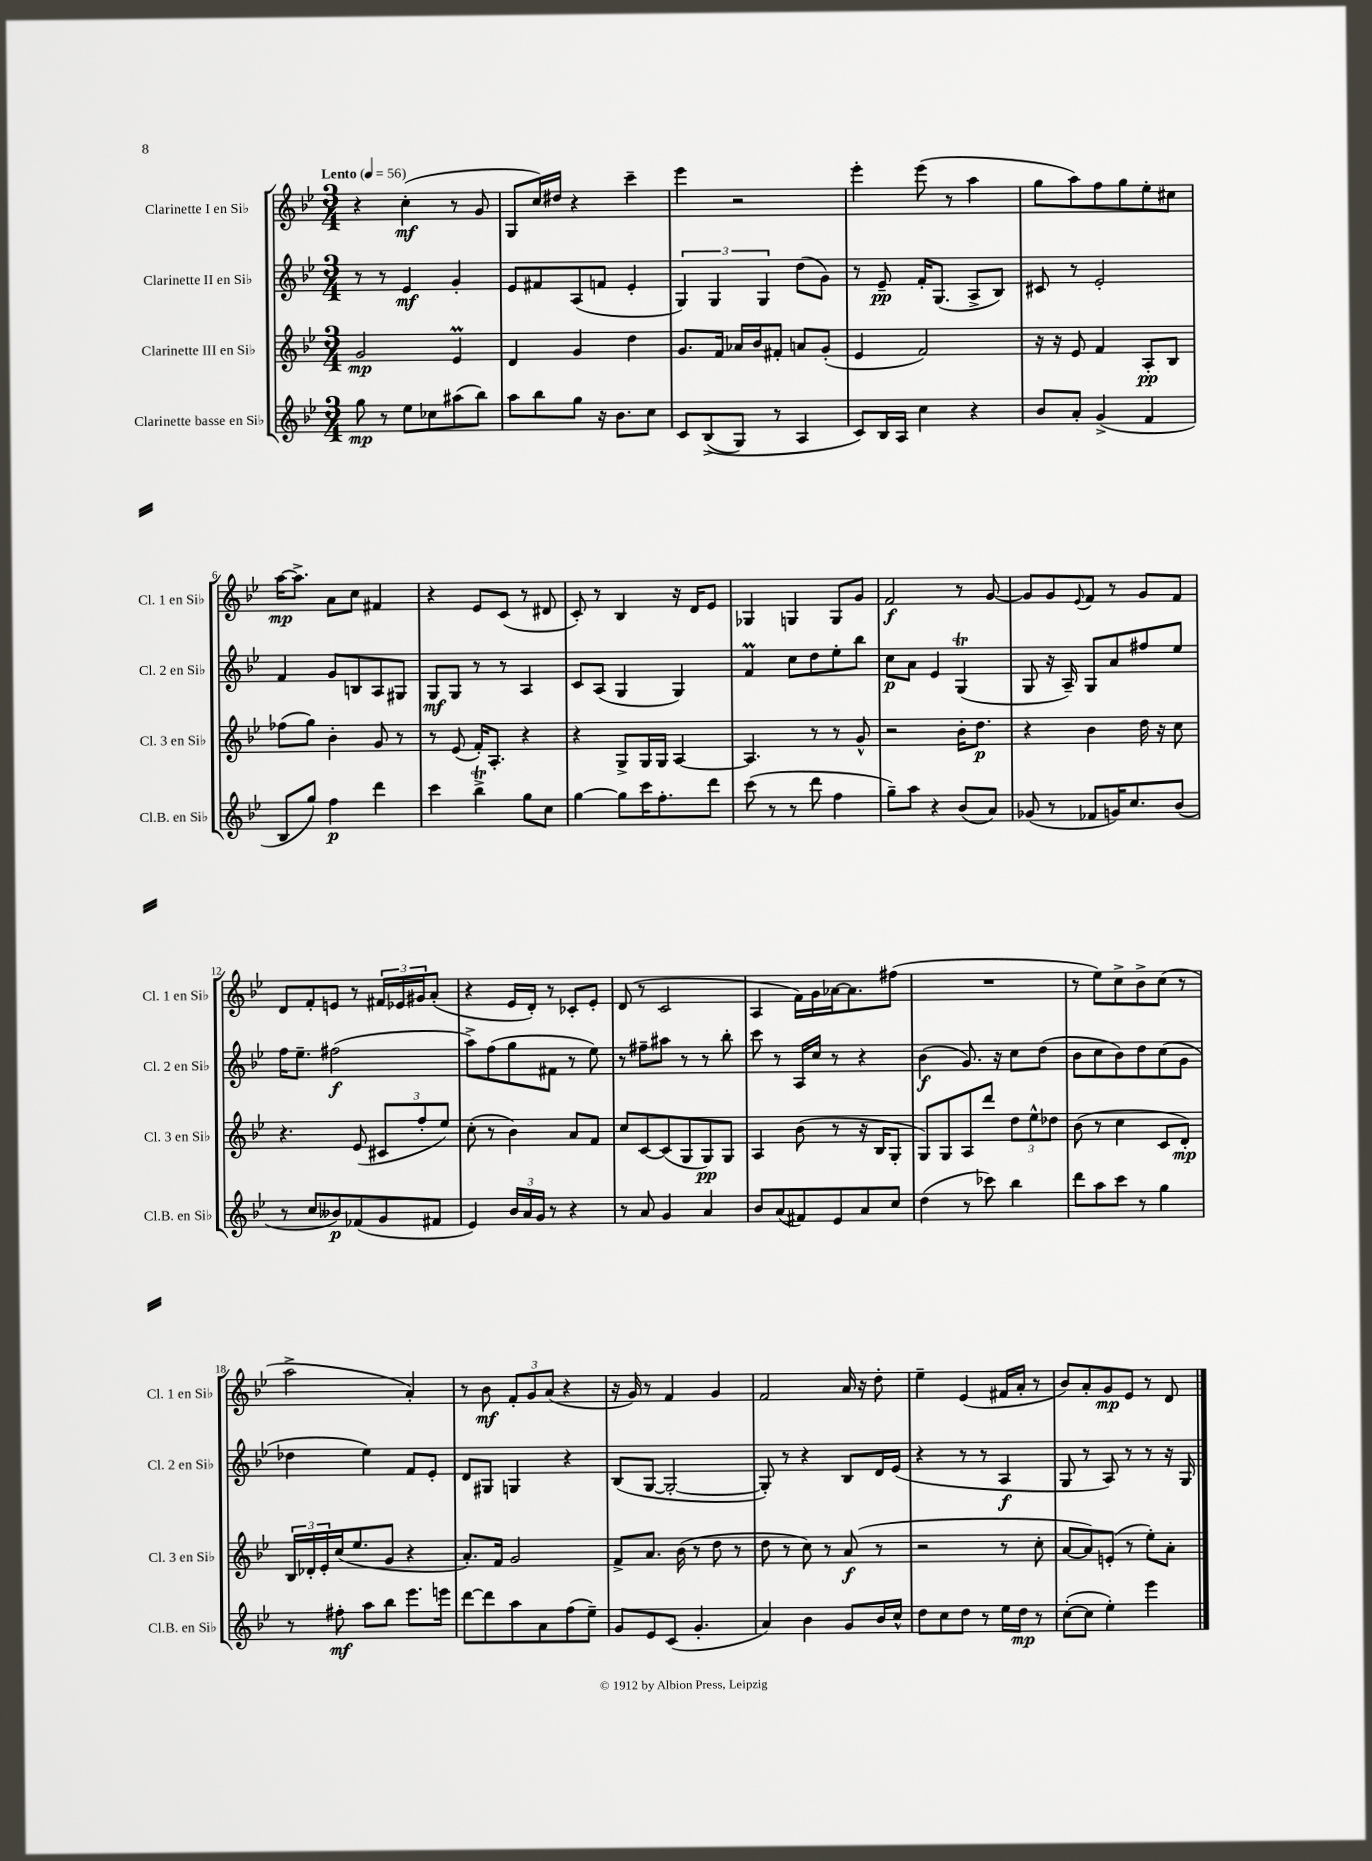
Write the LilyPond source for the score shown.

<<
\new StaffGroup <<
\new Staff = "s0" \with { instrumentName = "Clarinette I en Sib" shortInstrumentName = "Cl. 1 en Sib" } {
    \clef treble \key bes \major \numericTimeSignature \time 3/4 \tempo "Lento" 4 = 56
    r4 c''4-.\mf( r8 g'8 |
    g8 c''16) dis''16 r4 c'''4-- |
    ees'''4 r2 |
    ees'''4-. ees'''8( r8 a''4 |
    g''8 a''8) f''8 g''8 ees''8-. cis''8 |
    a''16~\mp a''8.-> a'8 c''8 fis'4 |
    r4 ees'8 c'8( r8 dis'8 |
    c'8-.) r8 bes4 r16 d'16 ees'8 |
    ges4 g4 g8 g'8 |
    f'2\f r8 g'8~ |
    g'8 g'8 \appoggiatura { ees'8 } f'8 r8 g'8 f'8 |
    d'8 f'8-. e'8 r8 \tuplet 3/2 { fis'16 ees'16 gis'16 } a'8-.( |
    r4 ees'16 d'16-.) r8 ces'8-. ees'8-. |
    d'8( r8 c'2 |
    a4 f'16) g'16 aes'16~ aes'8. fis''8( |
    R2. |
    r8 ees''8) c''8-> bes'8-> c''8( r8 |
    a''2-> a'4-.) |
    r8 bes'8\mf \tuplet 3/2 { f'8-. g'8 a'8( } r4 |
    r16 g'16) r8 f'4 g'4 |
    f'2 a'16 r16 d''8-. |
    ees''4-- ees'4( fis'16 a'16-. r8 |
    bes'8) a'8-. g'8\mp ees'8 r8 d'8 \bar "|." |
}
\new Staff = "s1" \with { instrumentName = "Clarinette II en Sib" shortInstrumentName = "Cl. 2 en Sib" } {
    \clef treble \key bes \major \numericTimeSignature \time 3/4
    r8 r8 ees'4\mf g'4-. |
    ees'8 fis'8 a8( f'8 ees'4-. |
    \tuplet 3/2 { g4) g4 g4 } d''8( g'8) |
    r8 ees'8--\pp f'16-. g8.( a8-> bes8) |
    cis'8 r8 ees'2-. |
    f'4 g'8 b8 a8 gis8 |
    g8\mf g8 r8 r8 a4 |
    c'8 a8( g4 g4) |
    f'4\prall c''8 d''8 ees''8-. bes''8 |
    c''8\p a'8 ees'4 g4\trill( |
    g8 r16 a16--) g8 a'8 fis''8 ees''8 |
    f''16 ees''8.-- fis''2\f( |
    a''8->) f''8( g''8 fis'8 r8 ees''8) |
    r8 fis''8-- ais''8 r8 r8 bes''8-. |
    c'''8 r8 a16 c''16 r8 r4 |
    bes'4\f( g'8.) r16 c''8 d''8( |
    bes'8 c''8 bes'8) d''8 c''8( g'8 |
    des''4 ees''4) f'8 ees'8-. |
    d'8 gis8 g4 r4 |
    bes8( g8~ g2~-. |
    g8-.) r8 r4 bes8 d'16 ees'16( |
    r4 r8 r8 a4\f |
    g8 r8 a8) r8 r8 r16 g16 \bar "|." |
}
\new Staff = "s2" \with { instrumentName = "Clarinette III en Sib" shortInstrumentName = "Cl. 3 en Sib" } {
    \clef treble \key bes \major \numericTimeSignature \time 3/4
    g'2\mp ees'4\prall |
    d'4 g'4 d''4 |
    g'8. f'16 aes'16 bes'16 fis'8-. a'8 g'8-.( |
    ees'4 f'2) |
    r16 r16 ees'8 f'4 a8-.\pp bes8 |
    fes''8( g''8) bes'4-. g'8 r8 |
    r8 ees'8( f'16-.) a8.-. r4 |
    r4 g8-> g16 g16 a4~ |
    a4. r8 r8 g'8-^ |
    r2 bes'16-. d''8.\p |
    r4 bes'4 d''16 r16 c''8 |
    r4. ees'8( \tuplet 3/2 { cis'8 f''8-. ees''8) } |
    c''8-.( r8 bes'4) a'8 f'8 |
    c''8 c'8~ c'8( g8 g8\pp) g8 |
    a4 bes'8( r8 r16 bes16 g8-. |
    g8) g8 a8 d'''8 \tuplet 3/2 { d''8 ees''8-^ des''8 } |
    bes'8( r8 c''4 c'8 d'8-.\mp) |
    \tuplet 3/2 { bes16 des'16-. ees'16-. } c''16( ees''8. g'8 r4 |
    a'8.-.) f'16 g'2 |
    f'8-> a'8. bes'16( r8 d''8 r8 |
    d''8 r8 c''8) r8 a'8\f( r8 |
    r2 r8 c''8-. |
    a'8~ a'8) e'8-.( r8 ees''8-.) a'8-. \bar "|." |
}
\new Staff = "s3" \with { instrumentName = "Clarinette basse en Sib" shortInstrumentName = "Cl.B. en Sib" } {
    \clef treble \key bes \major \numericTimeSignature \time 3/4
    g''8\mp r8 ees''8 ces''8 ais''8( bes''8) |
    a''8 bes''8 g''8 r16 bes'8. c''8 |
    c'8 bes8->(\( g8) r8 a4 |
    c'8\) bes16 a16 c''4 r4 |
    bes'8 a'8-. g'4->( f'4 |
    bes8 g''8) f''4\p d'''4 |
    c'''4 bes''4->\trill g''8 c''8 |
    g''4~ g''8 c'''16 f''8.-. d'''8 |
    c'''8( r8 r8 d'''8 f''4 |
    g''8--) a''8 r4 bes'8( a'8) |
    ges'8( r8 fes'8 g'16) c''8. bes'8( |
    r8 c''8 beses'8\p) fes'8( g'8 fis'8 |
    ees'4) \tuplet 3/2 { bes'16 a'16 g'16 } r8 r4 |
    r8 a'8 g'4 a'4 |
    bes'8 a'8( fis'8) ees'8 a'8 c''8 |
    d''4( r8 ces'''8) bes''4 |
    d'''8 a''8 c'''8 r8 g''4 |
    r8 fis''8-.\mf a''8 bes''8 ees'''8. e'''16 |
    d'''8~ d'''8 a''8 a'8 f''8( ees''8--) |
    g'8 ees'8 c'8( g'4.-. |
    a'4) bes'4 g'8 bes'16 c''16-^ |
    d''8 c''8 d''8 r8 ees''16 d''16\mp r8 |
    c''8~-.( c''8 ees''4-.) ees'''4 \bar "|." |
}
>>
>>
